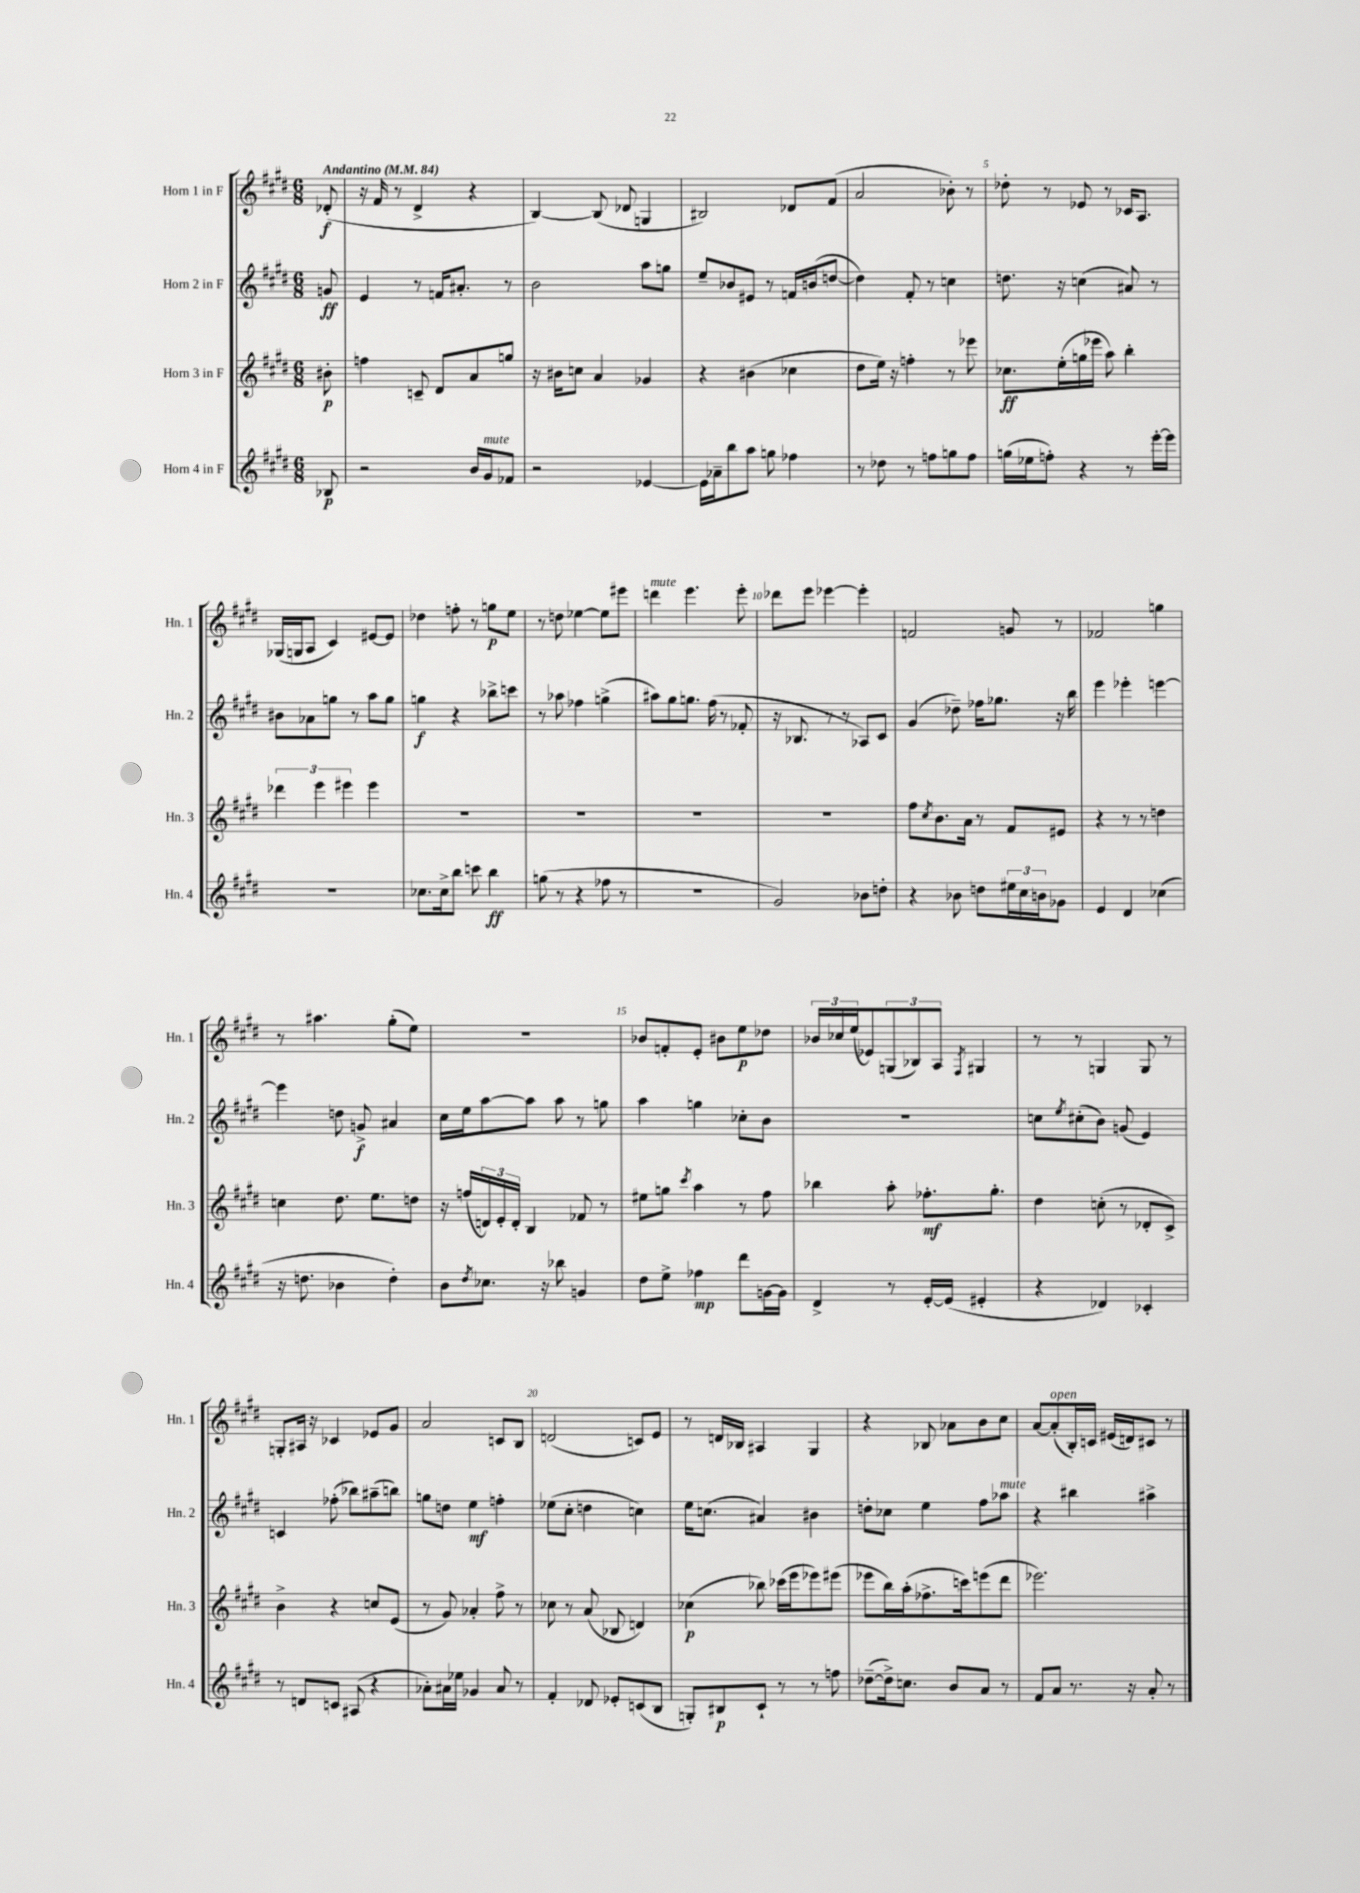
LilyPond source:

<<
\new StaffGroup <<
\new Staff = "s0" \with { instrumentName = "Horn 1 in F" shortInstrumentName = "Hn. 1" } {
    \clef treble \key e \major \numericTimeSignature \time 6/8 \partial 8 \tempo "Andantino" 4 = 84
    des'8-.\f( |
    r16 fis'16 r8 dis'4-> r4 |
    b4~) b8( des'8 g4 |
    bis2) des'8 fis'8( |
    a'2 bes'8-.) r8 |
    des''8-. r8 ees'8 r8 ces'16 a8. |
    ges16( g16 a8 cis'4) eis'8~ eis'8 |
    des''4 f''8-. r8 g''8\p e''8 |
    r8 d''8 ees''4~ ees''8 eis'''8 |
    d'''4^\markup { \italic "mute" } e'''4. e'''8-. |
    des'''8 e'''8 ees'''4~ ees'''4-. |
    f'2 g'8 r8 |
    fes'2 g''4 |
    r8 ais''4. gis''8-.( e''8) |
    R2. |
    bes'8 f'8-. e'8-. bis'8 e''8\p des''8 |
    \tuplet 3/2 { bes'16 ces''16 e''16( } ees'8) \tuplet 3/2 { g8( bes8) a8 } \acciaccatura { fis8 } gis4 |
    r8 r8 g4 g8 r8 |
    g8-. ais16 r16 ces'4 ees'8 gis'8 |
    a'2 c'8 b8 |
    d'2( c'8) e'8 |
    r8 d'16 bes16 ais4 gis4 |
    r4 bes8 aes'8 b'8 cis''8 |
    a'8~ a'8-.^\markup { \italic "open" }( b16-.) c'16 eis'16( d'16) cis'8 r8 \bar "|." |
}
\new Staff = "s1" \with { instrumentName = "Horn 2 in F" shortInstrumentName = "Hn. 2" } {
    \clef treble \key e \major \numericTimeSignature \time 6/8 \partial 8
    g'8\ff |
    e'4 r8 f'16 ais'8.-. r8 |
    b'2 a''8 g''8 |
    e''8-- bes'8 eis'8 r8 f'16 b'16( d''8~ |
    d''4) fis'8-. r8 c''4 |
    d''8. r16 c''4( ais'8) r8 |
    bis'8 aes'8 g''8 r8 a''8 g''8 |
    g''4\f r4 bes''8-> c'''8 |
    r8 aes''8 fes''4 g''4->( |
    ais''8) gis''8 g''8. fis''16( r8 fes'8-. |
    r16 bes8. r8 r8 aes8) cis'8 |
    gis'4( des''8--) fes''16 ges''8. r16 b''16 |
    e'''4 ees'''4-. e'''4~ |
    e'''4 d''8 g'8->\f ais'4 |
    cis''16 e''16 a''8~ a''8 a''8 r8 g''8 |
    a''4 g''4 ces''8-. b'8 |
    R2. |
    c''8 \acciaccatura { e''8 } cis''8-.( b'8) g'8( e'4) |
    c'4 fes''8-.( bes''8) ais''8--( b''8) |
    g''8 d''8 e''4\mf f''4-. |
    ees''8( cis''8-. d''4 c''4) |
    e''16 c''8.( ais'4) bis'4 |
    d''8-. ces''8 e''4 fis''8 aes''8^\markup { \italic "mute" } |
    r4 bis''4 ais''4-> \bar "|." |
}
\new Staff = "s2" \with { instrumentName = "Horn 3 in F" shortInstrumentName = "Hn. 3" } {
    \clef treble \key e \major \numericTimeSignature \time 6/8 \partial 8
    bis'8-.\p |
    f''4 c'8-- dis'8 a'8 g''8 |
    r16 bis'16 c''8 a'4 ges'4 |
    r4 bis'4( ces''4 |
    dis''8 e''16) r16 f''4-. r8 ees'''8 |
    ces''8.\ff e''16-.( g''16 ees'''16 a''8) b''4-. |
    \tuplet 3/2 { des'''4 e'''4 eis'''4 } eis'''4 |
    R2. |
    R2. |
    R2. |
    R2. |
    fis''8 \acciaccatura { cis''8 } b'8. a'16 r8 fis'8 eis'8 |
    r4 r8 r8 d''4 |
    c''4 dis''8. e''8. d''8 |
    r16 f''16( \tuplet 3/2 { d'16) e'16-. d'16-. } b4 fes'8 r8 |
    eis''8 g''8 \acciaccatura { cis'''8 } a''4 r8 fis''8 |
    bes''4 a''8-. fes''8.-.\mf gis''8.-. |
    dis''4 c''8-.( r8 des'8-. cis'8->) |
    b'4-> r4 c''8 e'8( |
    r8 gis'8) aes'4-. fis''8-> r8 |
    ces''8 r8 a'8( bes8 d'4) |
    ces''4\p( bes''8) ces'''16( e'''16 ees'''8) eis'''8( |
    ees'''8 b''16) a''16-.( fes''8.-> c'''16) e'''8( dis'''8 |
    ees'''2.) \bar "|." |
}
\new Staff = "s3" \with { instrumentName = "Horn 4 in F" shortInstrumentName = "Hn. 4" } {
    \clef treble \key e \major \numericTimeSignature \time 6/8 \partial 8
    bes8\p |
    r2 b'16 gis'16^\markup { \italic "mute" } fes'8 |
    r2 ees'4~ |
    ees'16 aes'16-- b''8 a''8 g''8 fes''4 |
    r8 des''8 r8 f''8 g''8 f''8 |
    g''16( ees''16 f''8-.) r4 r8 e'''16~-. e'''16 |
    R2. |
    ces''8. ces''16-> b''8 c'''8 b''4\ff |
    g''8( r8 r4 fes''8 r8 |
    R2. |
    gis'2) bes'8 d''8-. |
    r4 bes'8 d''8 \tuplet 3/2 { eis''16 cis''16 b'16 } ges'8 |
    e'4 dis'4 ces''4( |
    r16 d''8. bes'4 d''4-.) |
    b'8 \acciaccatura { dis''8 } ces''8. r16 bes''8 g'4 |
    dis''8 e''8-> fes''4\mp dis'''8 g'16~ g'16 |
    dis'4-> r8 e'16~-. e'16( eis'4-. |
    r4 des'4) ces'4-. |
    r8 d'8 c'8 ais8( r4 |
    aes'8-.) ais'16 ees''16 ges'4 ais'8 r8 |
    fis'4-. des'8 ees'8-. c'8( b8 |
    g8-.) bis8\p cis'8-! r8 r8 f''8 |
    des''8~--( des''16->) c''8. b'8 a'8 r8 |
    fis'8 a'8 r8. r16 a'8-. r8 \bar "|." |
}
>>
>>
\layout { \context { \Score \override BarNumber.break-visibility = ##(#f #t #t) barNumberVisibility = #(every-nth-bar-number-visible 5) } }
